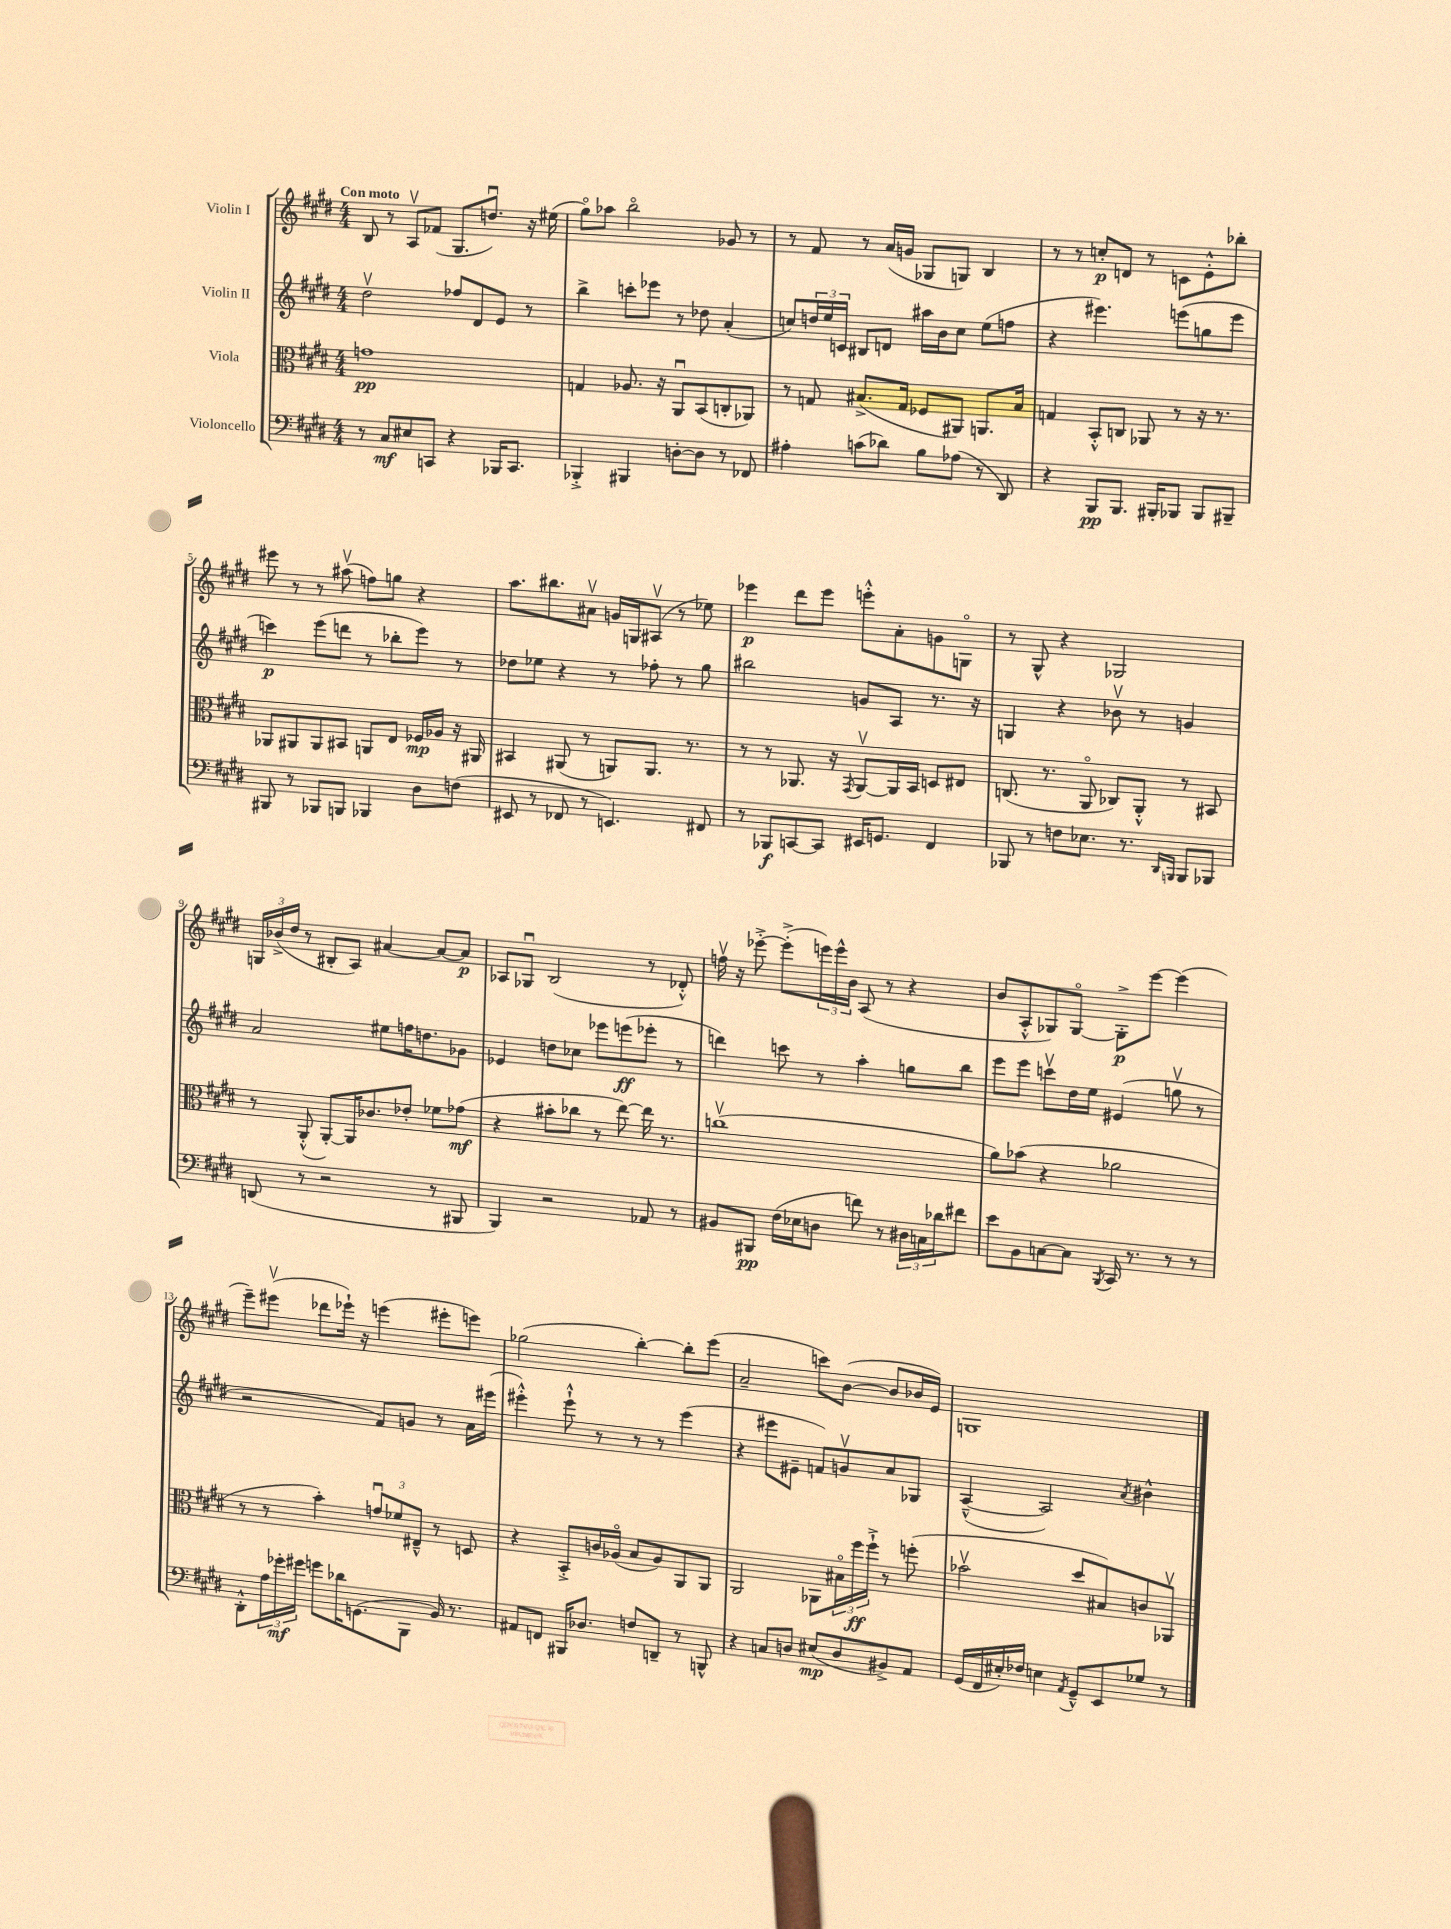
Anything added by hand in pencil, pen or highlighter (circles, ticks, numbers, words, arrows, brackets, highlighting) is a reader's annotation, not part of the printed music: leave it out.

**kern	**dynam	**kern	**dynam	**kern	**dynam	**kern	**dynam
*part4	*part4	*part3	*part3	*part2	*part2	*part1	*part1
*staff4	*staff4	*staff3	*staff3	*staff2	*staff2	*staff1	*staff1
*I"Violoncello	*	*I"Viola	*	*I"Violin II	*	*I"Violin I	*
*clefF4	*	*clefC3	*	*clefG2	*	*clefG2	*
*k[f#c#g#d#]	*	*k[f#c#g#d#]	*	*k[f#c#g#d#]	*	*k[f#c#g#d#]	*
*M4/4	*	*M4/4	*	*M4/4	*	*M4/4	*
=1	=1	=1	=1	=1	=1	=1	=1
!	!	!	!	!	!	!LO:TX:a:B:t=Con moto	!
8r	.	1gn	pp	2dd#v\	.	8B/	.
8C#/L	mf	.	.	.	.	8r	.
8E#X/	.	.	.	.	.	8Av/L	.
8CCn/J	.	.	.	.	.	(8f-X/J	.
4r	.	.	.	8ff-X/L	.	8.G#/L	.
.	.	.	.	8d#/	.	.	.
.	.	.	.	.	.	8.ddnu/J)	.
16BBB-X/KL	.	.	.	8e/J	.	.	.
8.CC/J	.	.	.	.	.	.	.
.	.	.	.	8r	.	16r	.
.	.	.	.	.	.	(16ee#X\	.
=2	=2	=2	=2	=2	=2	=2	=2
4BBB-X'^/	.	4Gn/	.	4bb^\	.	8gg#\L)	.
.	.	.	.	.	.	8aa-X\J	.
4BBB#X/	.	8.A-X/	.	8cccn'\L	.	2bb\	.
.	.	.	.	8eee-X\J	.	.	.
.	.	16r	.	.	.	.	.
[8Dn'\L	.	8AAu/L	.	8r	.	.	.
8D\J]	.	(8BB/	.	8dd-X\	.	.	.
8r	.	8Cn'/	.	(4a'/	.	8g-X/	.
8FF-X/	.	8AA-X/J)	.	.	.	8r	.
=3	=3	=3	=3	=3	=3	=3	=3
4A#X'\	.	8r	.	8ccn/L)	.	8r	.
.	.	8Gn/	.	24ddn/L	.	8f#/	.
.	.	.	.	24ee/	.	.	.
.	.	.	.	24cn/JJ	.	.	.
(8cn\L	.	(8.B#X^/L	.	8B#X/L	.	8r	.
8d-X\J)	.	.	.	8dn/J	.	(16a/LL	.
.	.	16G/Jk	.	.	.	16gn/JJ	.
8B\L	.	8F-X/L	.	16aa#X\LL	.	8G-X/L	.
.	.	.	.	16b\J	.	.	.
(8A-X\J	.	8AA#X/J)	.	8cc\J	.	8Gn/J)	.
8r	.	8.AAn/L	.	(8ee\L	.	4B/	.
8DD#/)	.	.	.	8ffn\J	.	.	.
.	.	16B#/Jk	.	.	.	.	.
=4	=4	=4	=4	=4	=4	=4	=4
4r	.	4Gn/	.	4r	.	8r	.
.	.	.	.	.	.	8r	.
8BBB/L	pp	8BB'^^/L	.	4.eee#X\)	.	8ccn'/L	p
8.BBB/J	.	8Cn/J	.	.	.	8dn/J	.
.	.	8AA-X/	.	.	.	8r	.
16BBB#X'/KL	.	.	.	.	.	.	.
8BBB-X/J	.	8r	.	(8eeen\L	.	8cn\L	.
8BBB-/L	.	16r	.	8ggn\	.	8e'^^\	.
.	.	8.r	.	.	.	.	.
8BBB#X~/J	.	.	.	8eee\J	.	8bb-X'\J	.
!!LO:LB:g=z
=5	=5	=5	=5	=5	=5	=5	=5
8BBB#X/	.	8AA-X/L	.	4cccn\)	p	8eee#X\	.
8r	.	8AA#X/	.	.	.	8r	.
8BBB-X/L	.	8AA#/	.	(8eee\L	.	8r	.
8BBBn/J	.	8BB#X/J	.	8dddn\J	.	(8aa#Xv\	.
4BBB-X/	.	8AAn/L	.	8r	.	8ffn\L)	.
.	.	8E/J	.	8bb-X'\L	.	8ggn\J	.
8D#\L	.	16F-X/LL	mp	8eee\J)	.	4r	.
.	.	16A-X/JJ	.	.	.	.	.
(8Fn\J	.	16r	.	8r	.	.	.
.	.	16AA#X/	.	.	.	.	.
=6	=6	=6	=6	=6	=6	=6	=6
8EE#X/	.	4BB#X/	.	8dd-X\L	.	8.aa\L	.
8r	.	.	.	8ee-X\J	.	.	.
.	.	.	.	.	.	8.bb#X\	.
8FF-X/	.	(8AA#X/	.	4r	.	.	.
8r	.	8r	.	.	.	8a#Xv\J	.
4.EEn/)	.	8AAn/L)	.	8r	.	16gn/LL	.
.	.	.	.	.	.	16Gn/J	.
.	.	8.AA/J	.	8ff-X'\	.	(8A#Xv/J	.
.	.	.	.	8r	.	8r	.
.	.	8.r	.	.	.	.	.
8FF#X/	.	.	.	8gg#\	.	8ee-X\)	.
=7	=7	=7	=7	=7	=7	=7	=7
8r	.	8r	.	2bb#X\	.	4eee-X\	p
8BBB-X/L	f	8r	.	.	.	.	.
[8CCn/	.	8.AA-X/	.	.	.	8ddd#\L	.
8CC/J]	.	.	.	.	.	8eee-\J	.
.	.	16r	.	.	.	.	.
.	.	8qGG#/	.	.	.	.	.
16EE#X/KL	.	[8AA-v/L	.	8gn/L	.	8eeen'^^\L	.
8.GGn/J	.	.	.	.	.	.	.
.	.	16AA-/L]	.	8A/J	.	8a'\	.
.	.	16BB/JJ	.	.	.	.	.
4FF#/	.	8Dn/L	.	8.r	.	8gn\	.
.	.	8E#X/J	.	.	.	8Gn\J	.
.	.	.	.	16r	.	.	.
=8	=8	=8	=8	=8	=8	=8	=8
8BBB-X/	.	(8.Cn/	.	4Gn/	.	8r	.
8r	.	.	.	.	.	8G#^^/	.
.	.	8.r	.	.	.	.	.
8Fn\L	.	.	.	4r	.	4r	.
8.E-X\J	.	8AA/	.	.	.	.	.
.	.	8C-X/L)	.	8b-Xv\	.	2G-X/	.
8.r	.	.	.	.	.	.	.
.	.	8AA'^^/J	.	8r	.	.	.
16qqDD#/LL	.	.	.	.	.	.	.
16qqBBBn/JJ	.	.	.	.	.	.	.
8BBB/L	.	8r	.	4gn/	.	.	.
8BBB-X/J	.	8BB#X/	.	.	.	.	.
!!LO:LB:g=z
=9	=9	=9	=9	=9	=9	=9	=9
(8DDn/	.	8r	.	2a/	.	24Gn/LL	.
.	.	.	.	.	.	(24b-X^/	.
.	.	.	.	.	.	24dd#/JJ	.
8r	.	(8AA'^^/	.	.	.	8r	.
2r	.	[8AA'/L)	.	.	.	8B#X'/L	.
.	.	16AA/K]	.	.	.	8A/J)	.
.	.	8.c-X/	.	.	.	.	.
.	.	.	.	8ee#X\L	.	[4a#X/	.
.	.	8e-X'/J	.	16ffn\K	.	.	.
.	.	.	.	8.ddn\	.	.	.
8r	.	8f-X\L	.	.	.	8a#/L_	.
8BBB#X/	.	(8g-X\J	mf	8g-X\J	.	8a#/J]	p
=10	=10	=10	=10	=10	=10	=10	=10
4BBB/)	.	4r	.	4e-X/	.	8A-X/L	.
.	.	.	.	.	.	8G-Xu/J	.
2r	.	8b#X'\L	.	8ddn\L	.	(2B/	.
.	.	8cc-X\J	.	8cc-X\J	.	.	.
.	.	8r	.	8eee-X\L	.	.	.
.	.	[8ee\)	.	(8eeen\	ff	.	.
8AA-X/	.	16ee\]	.	8eee-X'\J	.	8r	.
.	.	8.r	.	.	.	.	.
8r	.	.	.	8r	.	8d-X'^^/)	.
=11	=11	=11	=11	=11	=11	=11	=11
8BB#X/L	.	(1ccnv	.	4dddn\)	.	16ffnv\	.
.	.	.	.	.	.	16r	.
8BBB#X/J	pp	.	.	.	.	[8eee-X'^\	.
(16F#\LL	.	.	.	8cccn\	.	(8eee-'^\L]	.
16E-X\J	.	.	.	.	.	.	.
8Dn\J	.	.	.	8r	.	24eeen\L)	.
.	.	.	.	.	.	24eee^^\	.
.	.	.	.	.	.	24b\JJ	.
8fn\)	.	.	.	4aa'\	.	(8A/	.
8r	.	.	.	.	.	8r	.
24D#X\LL	.	.	.	8ggn\L	.	4r	.
24Cn\	.	.	.	.	.	.	.
24d-X\J	.	.	.	.	.	.	.
8f#X\J	.	.	.	8bb\J	.	.	.
=12	=12	=12	=12	=12	=12	=12	=12
8e\L	.	8a\L)	.	8eee\L	.	8b/L	.
8BB\	.	(8b-X\J	.	8eee\J	.	8A'^^/	.
[8Cn\	.	4r	.	8cccnv\L	.	8G-X/)	.
8C\J]	.	.	.	16dd#\L	.	[8G-/J	.
.	.	.	.	16ee\JJ	.	.	.
8qBBB/	.	.	.	.	.	.	.
16CC#/	.	2a-X\	.	(4e#X/	.	8G-'^\L]	p
8.r	.	.	.	.	.	.	.
.	.	.	.	.	.	[8eee\J	.
8r	.	.	.	8ggnv\	.	(4eee\]	.
8r	.	.	.	8r	.	.	.
!!LO:LB:g=z
=13	=13	=13	=13	=13	=13	=13	=13
8DD#'^^\L	.	8r	.	2r	.	8eee~\L)	.
24A\L	.	8r	.	.	.	(8eee#Xv\J	.
24g-X'\	mf	.	.	.	.	.	.
24g#X\JJ	.	.	.	.	.	.	.
8gn\L	.	4b'\)	.	.	.	8ddd-X\L	.
16d-X\K	.	.	.	.	.	16eee-X`\Jk)	.
(8.GGn\	.	.	.	.	.	16r	.
.	.	12gnu/L	.	8f#/L)	.	(4eeen\	.
.	.	12f-X/	.	.	.	.	.
8BBB\J	.	.	.	8gn/J	.	.	.
.	.	12E#X~^^/J	.	.	.	.	.
16BB/)	.	8r	.	8r	.	8eee#X'\L	.
8.r	.	.	.	.	.	.	.
.	.	8Dn/	.	16a\LL	.	8eeen\J)	.
.	.	.	.	(16eee#X\JJ	.	.	.
=14	=14	=14	=14	=14	=14	=14	=14
8AA#X/L	.	4r	.	4eee#X'^^\)	.	(2gg-X\	.
8FFn/J	.	.	.	.	.	.	.
16BBB#X/KL	.	8BB'^/L	.	8eee#`^^\	.	.	.
8.D-X/J	.	.	.	.	.	.	.
.	.	16cn/L	.	8r	.	.	.
.	.	(16A-X/JJ	.	.	.	.	.
8Fn/L	.	8B/L	.	8r	.	[4bb'\)	.
8DDn~/J	.	8A-/)	.	8r	.	.	.
8r	.	8AA/	.	(4eee#\	.	8bb'\L]	.
8BBBn^^/	.	8AA/J	.	.	.	(8eee\J	.
=15	=15	=15	=15	=15	=15	=15	=15
4r	.	2AA/	.	4r	.	2a~/	.
8Cn/L	.	.	.	8eee#X\L	.	.	.
8Dn/J	.	.	.	8e#X~\J	.	.	.
(8E#X/L	mp	8AA-X\L	.	8fn/L)	.	8cccn\L)	.
8D/	.	24B#X\L	.	8gnv/	.	([8b\J	.
.	.	24ff#\	ff	.	.	.	.
.	.	24ff#`^\JJ	.	.	.	.	.
8BB#X^/)	.	8r	.	8a/	.	8b/L]	.
8AA/J	.	(8ffn'\	.	8G-X/J	.	16b-X/L	.
.	.	.	.	.	.	16e/JJ)	.
=16	=16	=16	=16	=16	=16	=16	=16
(16GG#/LL	.	2b-Xv\	.	([4A~^^/	.	1Gn	.
16FF#/	.	.	.	.	.	.	.
16E#X'/)	.	.	.	.	.	.	.
16F-X/JJ	.	.	.	.	.	.	.
4En\	.	.	.	2A/])	.	.	.
8qAA/	.	.	.	.	.	.	.
8GG#~^^/L	.	8dd#/L	.	.	.	.	.
8EE/	.	8B#X/)	.	.	.	.	.
.	.	.	.	8qa/	.	.	.
8G-X/J	.	8cn/	.	4b#X^^\	.	.	.
8r	.	8AA-Xv/J	.	.	.	.	.
==	==	==	==	==	==	==	==
*-	*-	*-	*-	*-	*-	*-	*-
